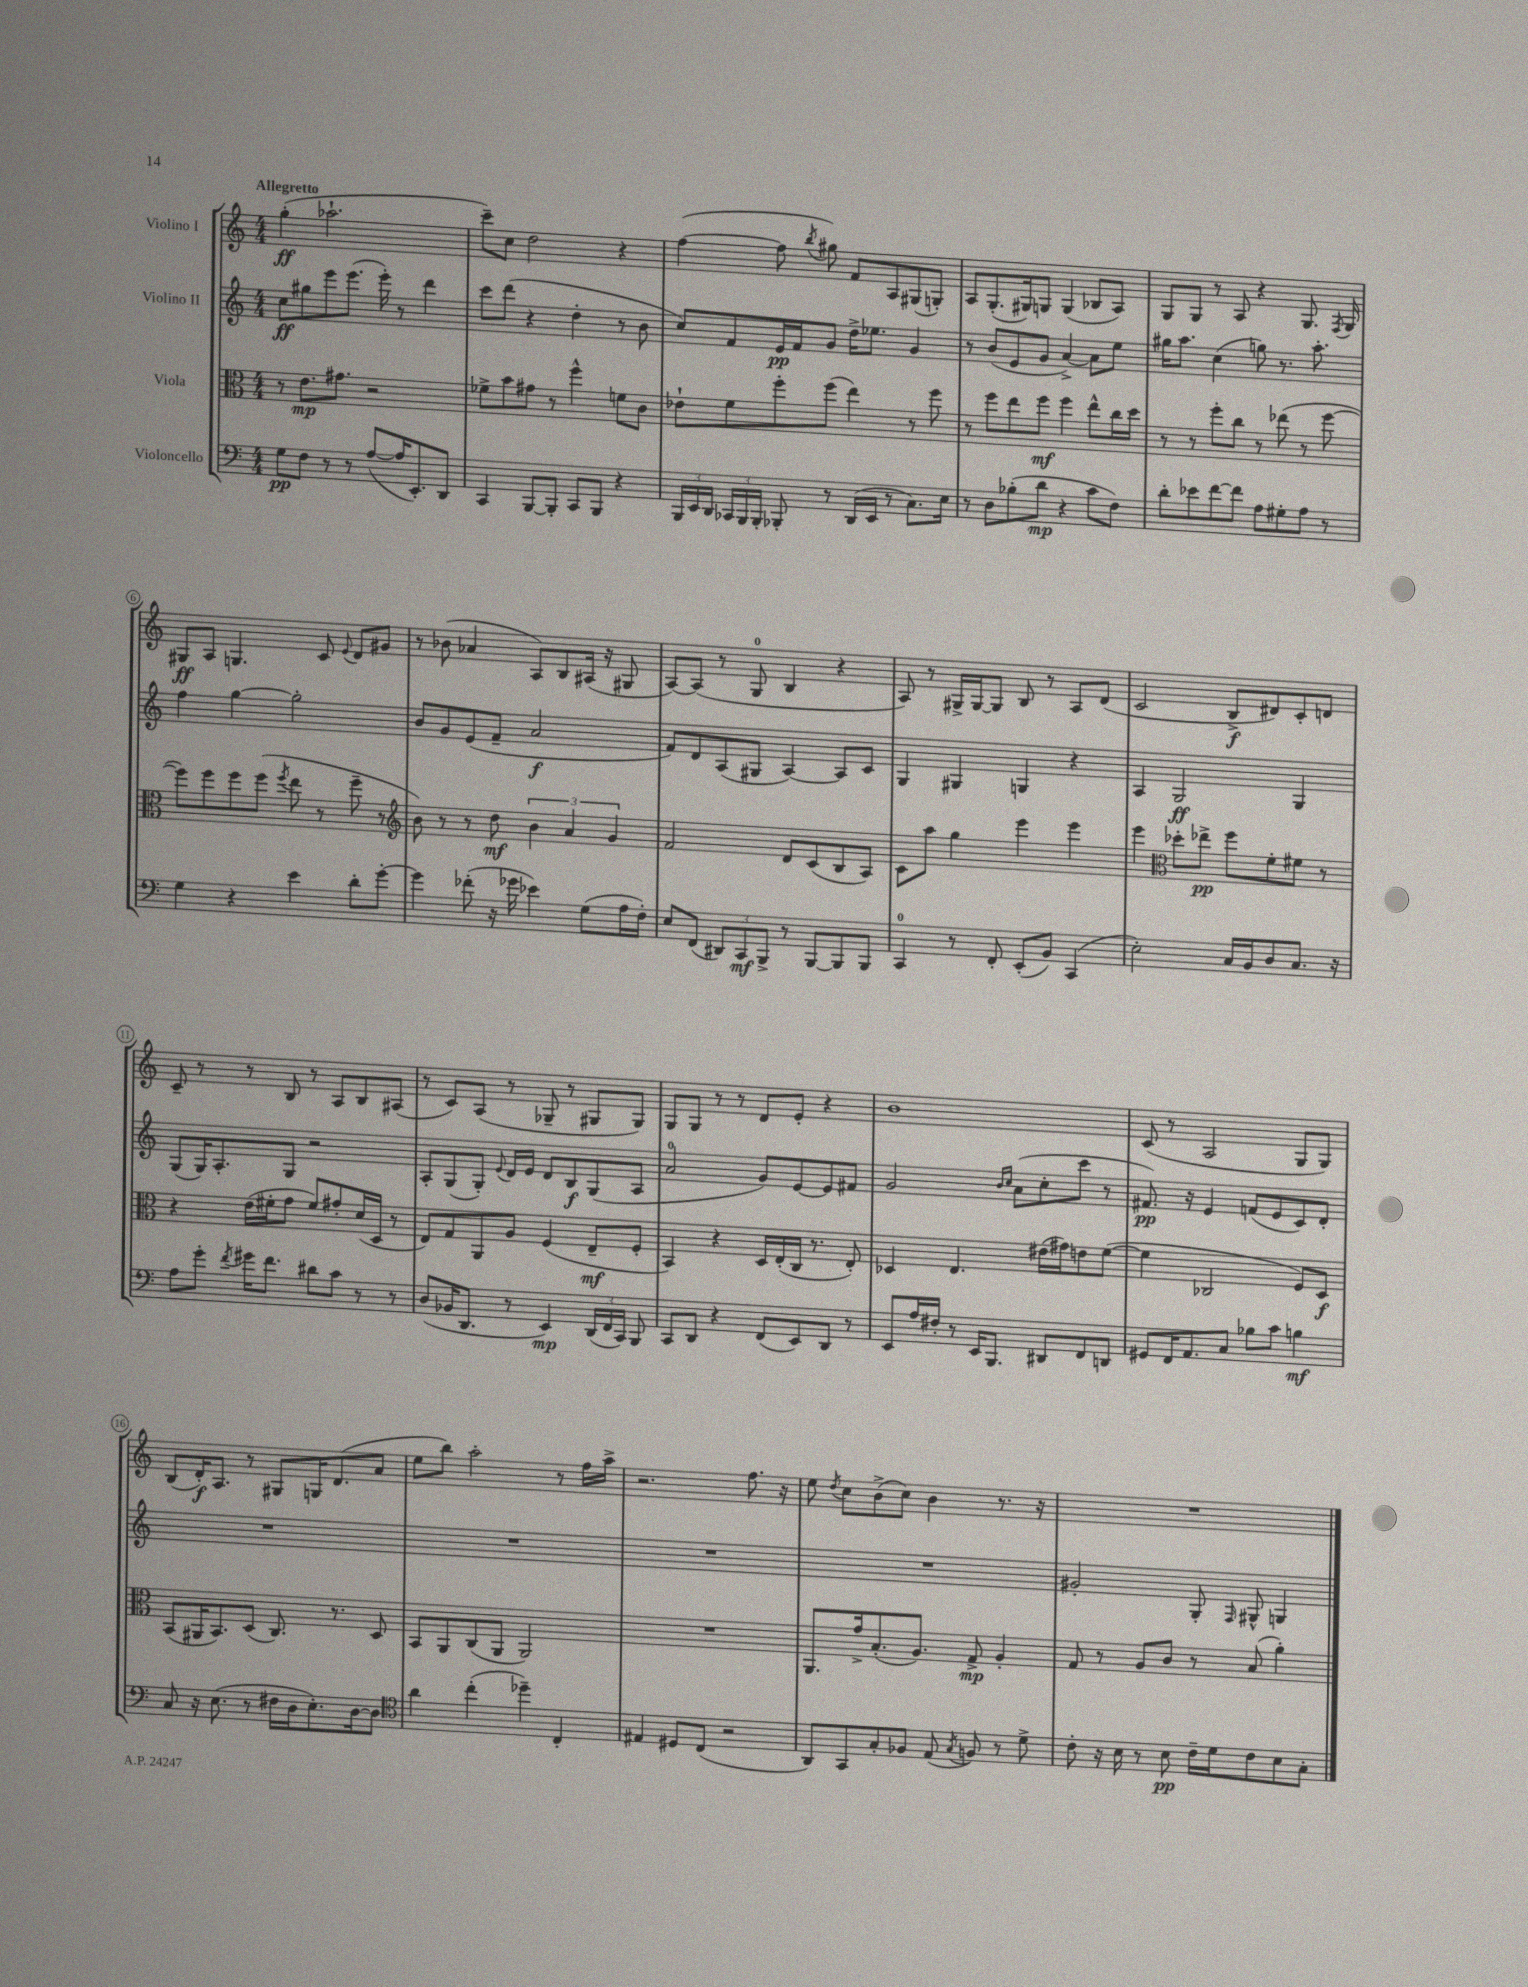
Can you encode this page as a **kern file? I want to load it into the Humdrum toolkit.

**kern	**kern	**kern	**kern
*staff4	*staff3	*staff2	*staff1
*clefF4	*clefC3	*clefG2	*clefG2
*k[]	*k[]	*k[]	*k[]
*M4/4	*M4/4	*M4/4	*M4/4
8G	8r	8cc	(4gg'
8F	8.e	8gg#	.
8r	.	8eee	2.aa-`
.	8.g#	.	.
8r	.	(8.eee	.
([8A	2r	.	.
.	.	16eee')	.
16A]	.	8r	.
8.EE')	.	.	.
.	.	4ddd	.
8DD	.	.	.
=	=	=	=
4CC	8f-^	8ccc	8ccc~)
.	8b	(8ddd	8cc
[8BBB	8g#	4r	2dd
8BBB']	8r	.	.
8CC	4ff^^	4dd'	.
8BBB	.	.	.
4r	8f	8r	4r
.	8c	8b	.
=	=	=	=
24BBB	8e-`	8cc)	([4ff
24EE	.	.	.
24DD	.	.	.
24CC-	8f	8f	.
24BBB	.	.	.
24BBB'	.	.	.
8BBB-'	8ff'	16e	8ff]
.	.	16f	.
.	.	.	8qbb
8r	(8ff	8g	8gg#)
(16DD	4ee)	16dd^	8f
16EE	.	8.ee-	.
8r	.	.	8A
8.C)	8r	4g	(8G#
.	8ff	.	8G')
16E	.	.	.
=	=	=	=
8r	8r	8r	8A
8D	8ff	(8b	(8.G'
(8B-'	8ee	8e	.
.	.	.	16G#)
8d	8ff	8g	8G
4r	4ff	[4a^)	(4G
8c	8ee^^	8a]	8B-
8F)	16cc	8ee	8A)
.	16dd	.	.
=	=	=	=
8d'	8r	16gg#	8G
.	.	8.aa	.
8e-	8r	.	8G
[8f	8ff'	(4cc	8r
8f]	8cc	.	8A
8A	8r	8gg)	4r
8G#'	(8ee-	8.r	.
8A	8r	.	8.G
.	.	8.aa'	.
8r	[8ff	.	.
.	.	.	8qF
.	.	.	16G
=	=	=	=
4G	8ff])	4ff	8G#
.	8ff	.	8A
4r	8ff	[4gg	4.G
.	(8ff	.	.
.	8qff	.	.
4e	8ee	2gg']	.
.	8r	.	8c
.	.	.	8qqe
8d'	8ff~	.	8d
[8g'	8r	.	8g#
=	=	=	=
*	*clefG2	*	*
4g]	8b)	8b	8r
.	8r	8g	(8b-
(8f-'	8r	(8e	4a-
16r	8dd	8f~	.
16g-	.	.	.
4e-)	6b	2a	8A)
.	.	.	8B
.	6a	.	.
(8G	.	.	(16A#
.	.	.	16r
.	6g	.	.
16A	.	.	8G#
16F')	.	.	.
=	=	=	=
8E	2f	8f)	[8A)
(8FF	.	8d	(8A]
12DD#)	.	(8A	8r
12CC	.	.	.
.	.	8G#	8G
12BBB^	.	.	.
8r	8d	[4A)	4B
[8BBB	(8c	.	.
8BBB]	8B	8A]	4r
8BBB	8A)	8c	.
=	=	=	=
4CC	8c	4G	8A)
.	8aa	.	8r
8r	4gg	4G#	16G#^
.	.	.	[16G#
8FF'	.	.	8G#]
(8EE'	4eee	4G	8B
8BB)	.	.	8r
(4CC	4eee	4r	8A
.	.	.	(8d
=	=	=	=
2E')	4eee	4A	2c
*	*clefC3	*	*
.	8dd-'	2G	.
.	8ee-^	.	.
16C	8ff	.	8B^
16BB	.	.	.
8D	8f'	.	8d#)
8.C	8f#	4G	8c'
.	8r	.	8d
16r	.	.	.
=	=	=	=
8A	4r	(8G	8c~
8g'	.	16G)	8r
.	.	8.A'	.
8qf	.	.	.
16g#	(16e	.	8r
8.f	16f#'	.	.
.	8g	8G	8B
8d#	8f#)	2r	8r
8c	8g#'	.	8A
8r	(16d	.	8B
.	16D	.	.
8r	8r	.	(8A#
=	=	=	=
(8D	8E)	8A'	8r
16BB-	8G	(8G	8c)
8.DD	.	.	.
.	8AA	8G')	(8A
.	.	8qqe	.
8r	8A	16d	8r
.	.	16e	.
4EE)	(4F	8d	8G-~
.	.	8B	8r
(24DD	8E~	(8G	8G#
24FF	.	.	.
24CC)	.	.	.
8BBB	8F'	8A	8G#)
=	=	=	=
8CC	4BB)	2a	8G
8DD	.	.	8G
4r	4r	.	8r
.	.	.	8r
(8FF	16D	8g)	8d
.	(16E'	.	.
8EE)	16C	[8e	8e'
.	8.r	.	.
8DD	.	8e]	4r
8r	8E')	8f#	.
=	=	=	=
8EE	4D-	2g	1b
16A	.	.	.
16F#'	.	.	.
8r	4.E	.	.
16EE	.	.	.
8.BBB	.	.	.
.	.	16qqb	.
.	.	16qqcc	.
.	.	(8a	.
8DD#	(16e#	8cc'	.
.	16g#)	.	.
8FF	8e	8ccc	.
8DD	([8f	8r	.
=	=	=	=
8GG#	4f]	8.f#)	(8c
16FF	.	.	8r
8.AA	.	16r	.
.	2C-	4e	2A
8C	.	.	.
8B-	.	(8f	.
8c	.	8e	.
4B	8F)	8c)	8G
.	8D	8d'	8G)
=	=	=	=
8C	(8BB	1r	(8B
16r	16AA#	.	16d')
(8.E	8.BB)	.	8.A
8r	(8D	.	8r
16F#	8.C)	.	8G#
16D	.	.	.
8.E')	.	.	16G
.	8.r	.	(8.d
[16D	.	.	.
8D]	8D	.	8a
=	=	=	=
*clefC4	*	*	*
4a	8BB	1r	8ee
.	8AA	.	8bb)
(4cc'	(8C	.	2aa'
.	8AA	.	.
4dd-~)	2AA)	.	.
4C'	.	.	8r
.	.	.	16ff
.	.	.	16aa^
=	=	=	=
4E#	1r	1r	2.r
8D#	.	.	.
(8C	.	.	.
2r	.	.	.
.	.	.	8.ff
.	.	.	16r
=	=	=	=
8AA)	8.AA	1r	8ee
.	.	.	8qdd
8GG	.	.	8cc
.	16g^	.	.
8G'	(8.B'	.	(8b^
8F-	.	.	8cc)
.	8.A)	.	.
(8E	.	.	4b
8qG	.	.	.
8F)	8G^	.	.
8r	4A'	.	8.r
8d^	.	.	.
.	.	.	16r
=	=	=	=
8c'	8G	2g#'	1r
16r	8r	.	.
16B	.	.	.
8r	8A	.	.
8B	8c	.	.
16c~	8r	8G'	.
16d	.	.	.
.	.	16qqF	.
8c	(8B	8G#^^	.
8B	4a')	4G	.
8G'	.	.	.
==	==	==	==
*-	*-	*-	*-
